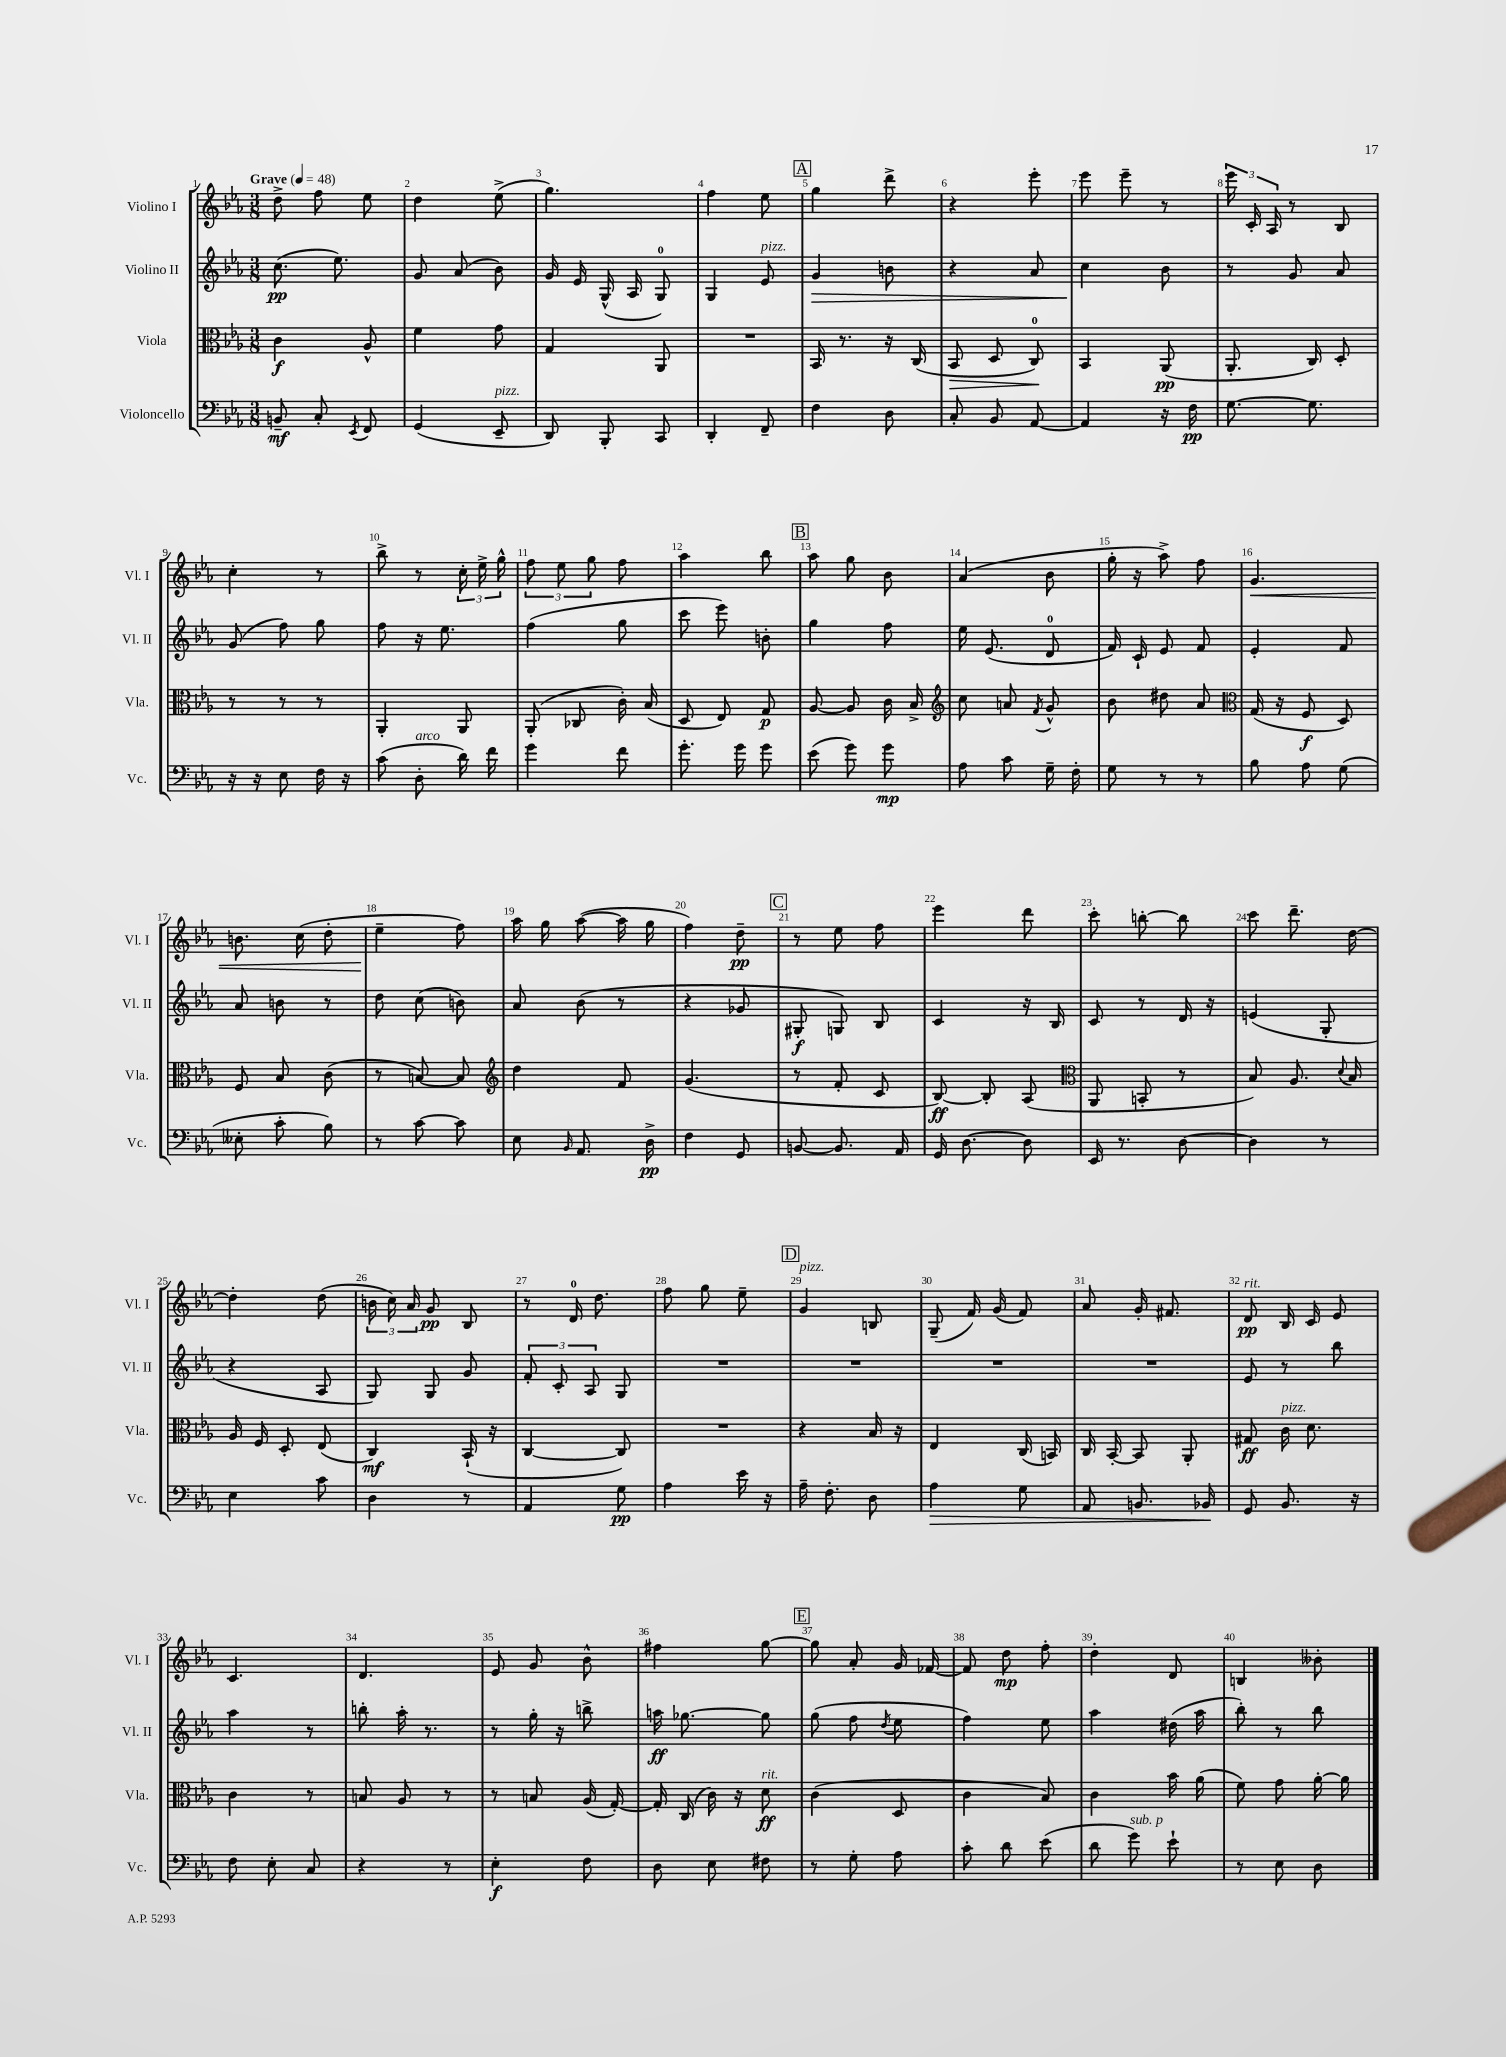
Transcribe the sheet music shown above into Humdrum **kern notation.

**kern	**dynam	**kern	**dynam	**kern	**dynam	**kern	**dynam
*part4	*part4	*part3	*part3	*part2	*part2	*part1	*part1
*staff4	*staff4	*staff3	*staff3	*staff2	*staff2	*staff1	*staff1
*I"Violoncello	*	*I"Viola	*	*I"Violino II	*	*I"Violino I	*
*I'Vc.	*	*I'Vla.	*	*I'Vl. II	*	*I'Vl. I	*
*clefF4	*	*clefC3	*	*clefG2	*	*clefG2	*
*k[b-e-a-]	*	*k[b-e-a-]	*	*k[b-e-a-]	*	*k[b-e-a-]	*
*M3/8	*	*M3/8	*	*M3/8	*	*M3/8	*
*MM48	*	*MM48	*	*MM48	*	*MM48	*
=1	=1	=1	=1	=1	=1	=1	=1
!	!	!	!	!	!	!LO:TX:a:B:t=Grave	!
8BBn~/	mf	4c\	f	(8.cc\	pp	8dd^\	.
8C'/	.	.	.	.	.	8ff\	.
.	.	.	.	8.ee-\)	.	.	.
8qEE-/	.	.	.	.	.	.	.
8FF/	.	8A-^^/	.	.	.	8ee-\	.
=2	=2	=2	=2	=2	=2	=2	=2
(4GG/	.	4f\	.	8g/	.	4dd\	.
.	.	.	.	(8a-/	.	.	.
!LO:TX:a:i:t=pizz.	!	!	!	!	!	!	!
8EE-~/	.	8g\	.	8b-\)	.	(8ee-^\	.
=3	=3	=3	=3	=3	=3	=3	=3
8DD/)	.	4G/	.	16g/	.	4.gg\)	.
.	.	.	.	16e-/	.	.	.
8BBB-'/	.	.	.	(16G^^/	.	.	.
.	.	.	.	16A-/	.	.	.
8CC/	.	8AA-/	.	8G/)	.	.	.
=4	=4	=4	=4	=4	=4	=4	=4
4DD'/	.	4.r	.	4G/	.	4ff\	.
!	!	!	!	!LO:TX:a:i:t=pizz.	!	!	!
8FF~/	.	.	.	8e-/	.	8ee-\	.
!!LO:REH:place=s1:t=A
=5	=5	=5	=5	=5	=5	=5	=5
!	!	!	!	!	!LO:HP:b	!	!
4F\	.	16BB-/	.	4g/	>	4gg\	.
.	.	8.r	.	.	.	.	.
8D\	.	16r	.	8bn\	.	8ddd^\	.
.	.	(16C/	.	.	.	.	.
=6	=6	=6	=6	=6	=6	=6	=6
!	!	!	!LO:HP:b	!	!	!	!
8C'/	.	8BB-/	>	4r	.	4r	.
8BB-/	.	8D/	.	.	.	.	.
[8AA-/	.	8C/)	.	8a-/	.	8eee-'\	.
.	.	.	]	.	.	.	.
=7	=7	=7	=7	=7	=7	=7	=7
4AA-/]	.	4BB-/	.	4cc\	.	8eee-\	.
.	.	.	.	.	.	8eee-~\	.
16r	.	(8AA-/	pp	8b-\	]	8r	.
16F\	pp	.	.	.	.	.	.
=8	=8	=8	=8	=8	=8	=8	=8
[8.G\	.	8.AA-'/	.	8r	.	24eee-\	.
.	.	.	.	.	.	24c'/	.
.	.	.	.	.	.	24A-/	.
.	.	.	.	8g/	.	8r	.
8.G\]	.	16C/)	.	.	.	.	.
.	.	8D'/	.	8a-/	.	8B-/	.
!!LO:LB:g=z
=9	=9	=9	=9	=9	=9	=9	=9
16r	.	8r	.	(8g/	.	4cc'\	.
16r	.	.	.	.	.	.	.
8E-\	.	8r	.	8ff\)	.	.	.
16F\	.	8r	.	8gg\	.	8r	.
16r	.	.	.	.	.	.	.
=10	=10	=10	=10	=10	=10	=10	=10
(8c\	.	4AA-'/	.	8ff\	.	8bb-^\	.
!LO:TX:a:i:t=arco	!	!	!	!	!	!	!
8D'\	.	.	.	16r	.	8r	.
.	.	.	.	8.ee-\	.	.	.
16d\)	.	8AA-/	.	.	.	24cc'\	.
.	.	.	.	.	.	24ee-^\	.
16f\	.	.	.	.	.	.	.
.	.	.	.	.	.	24gg^^\	.
=11	=11	=11	=11	=11	=11	=11	=11
4g\	.	(8AA-'/	.	(4ff\	.	12ff\	.
.	.	.	.	.	.	12ee-\	.
.	.	8C-X/	.	.	.	.	.
.	.	.	.	.	.	12gg\	.
8f\	.	16c'\)	.	8gg\	.	8ff\	.
.	.	(16B-/	.	.	.	.	.
=12	=12	=12	=12	=12	=12	=12	=12
8.g'\	.	8D/	.	8ccc\	.	4aa-\	.
.	.	8E-/)	.	8eee-\)	.	.	.
16g\	.	.	.	.	.	.	.
8g\	.	8G/	p	8bn'\	.	8bb-\	.
!!LO:REH:place=s1:t=B
=13	=13	=13	=13	=13	=13	=13	=13
(8e-\	.	[8A-/	.	4gg\	.	8aa-\	.
8g\)	.	8A-/]	.	.	.	8gg\	.
8g\	mp	16c\	.	8ff\	.	8b-\	.
.	.	16B-^/	.	.	.	.	.
=14	=14	=14	=14	=14	=14	=14	=14
*	*	*clefG2	*	*	*	*	*
8A-\	.	8cc\	.	16ee-\	.	(4a-/	.
.	.	.	.	(8.e-/	.	.	.
8c\	.	8an/	.	.	.	.	.
.	.	8qf/	.	.	.	.	.
16G~\	.	8g^^/	.	8d/	.	8b-\	.
16F'\	.	.	.	.	.	.	.
=15	=15	=15	=15	=15	=15	=15	=15
8G\	.	8b-\	.	16f/)	.	16gg'\	.
.	.	.	.	16c`/	.	16r	.
8r	.	8dd#X\	.	8e-/	.	8aa-^\)	.
8r	.	8a-/	.	8f/	.	8ff\	.
=16	=16	=16	=16	=16	=16	=16	=16
*	*	*clefC3	*	*	*	*	*
!	!	!	!	!	!	!	!LO:HP:b
8B-\	.	(16G/	.	4e-'/	.	4.g/	<
.	.	16r	.	.	.	.	.
8A-\	.	8F/	f	.	.	.	.
(8G\	.	8D/)	.	8f/	.	.	.
!!LO:LB:g=z
=17	=17	=17	=17	=17	=17	=17	=17
8E--X'\	.	8F/	.	8a-/	.	8.bn\	.
8c'\	.	8B-/	.	8bn\	.	.	.
.	.	.	.	.	.	(16cc\	.
8B-\)	.	(8c\	.	8r	.	8dd'\	.
=18	=18	=18	=18	=18	=18	=18	=18
8r	.	8r	.	8dd\	.	4ee-~\	.
[8c\	.	[8Bn/)	.	(8cc\	.	.	.
8c\]	.	8B/]	.	8bn\)	.	8ff\)	[
=19	=19	=19	=19	=19	=19	=19	=19
*	*	*clefG2	*	*	*	*	*
8E-\	.	4dd\	.	8a-/	.	16aa-\	.
.	.	.	.	.	.	16gg\	.
16qqBB-/	.	.	.	.	.	.	.
8.AA-/	.	.	.	(8b-\	.	([8aa-\	.
.	.	8f/	.	8r	.	16aa-\]	.
16D^\	pp	.	.	.	.	16gg\	.
=20	=20	=20	=20	=20	=20	=20	=20
4F\	.	(4.g/	.	4r	.	4ff\)	.
8GG/	.	.	.	8g-X/	.	8dd~\	pp
!!LO:REH:place=s1:t=C
=21	=21	=21	=21	=21	=21	=21	=21
[8BBn/	.	8r	.	8G#X'/	f	8r	.
8.BB/]	.	8f'/	.	8Gn/)	.	8ee-\	.
.	.	8c/	.	8B-/	.	8ff\	.
16AA-/	.	.	.	.	.	.	.
=22	=22	=22	=22	=22	=22	=22	=22
16GG/	.	[8B-/)	ff	4c/	.	4eee-\	.
[8.D\	.	.	.	.	.	.	.
.	.	8B-'/]	.	.	.	.	.
8D\]	.	(8A-/	.	16r	.	8ddd\	.
.	.	.	.	16B-/	.	.	.
=23	=23	=23	=23	=23	=23	=23	=23
*	*	*clefC3	*	*	*	*	*
16EE-/	.	8AA-/	.	8c/	.	8ccc'\	.
8.r	.	.	.	.	.	.	.
.	.	8BBn'/	.	8r	.	[8bbn'\	.
[8D\	.	8r	.	16d/	.	8bb\]	.
.	.	.	.	16r	.	.	.
=24	=24	=24	=24	=24	=24	=24	=24
4D\]	.	8B-/)	.	(4en/	.	8ccc\	.
.	.	8.A-/	.	.	.	8.ddd~\	.
8r	.	.	.	8G'/	.	.	.
.	.	8qqd/	.	.	.	.	.
.	.	16B-/	.	.	.	[16dd\	.
!!LO:LB:g=z
=25	=25	=25	=25	=25	=25	=25	=25
4E-\	.	16A-/	.	4r	.	4dd'\]	.
.	.	16F/	.	.	.	.	.
.	.	8D'/	.	.	.	.	.
8c\	.	(8E-/	.	8A-/	.	(8dd\	.
=26	=26	=26	=26	=26	=26	=26	=26
4D\	.	4C/)	mf	8G/)	.	24bn\	.
.	.	.	.	.	.	24cc\)	.
.	.	.	.	.	.	24a-/	.
.	.	.	.	8G/	.	8g/	pp
8r	.	(16BB-`/	.	8g/	.	8B-/	.
.	.	16r	.	.	.	.	.
=27	=27	=27	=27	=27	=27	=27	=27
4AA-/	.	[4C/	.	12f'/	.	8r	.
.	.	.	.	12c'/	.	.	.
.	.	.	.	.	.	16d/	.
.	.	.	.	12A-/	.	.	.
.	.	.	.	.	.	8.dd\	.
8G\	pp	8C/])	.	8G/	.	.	.
=28	=28	=28	=28	=28	=28	=28	=28
4A-\	.	4.r	.	4.r	.	8ff\	.
.	.	.	.	.	.	8gg\	.
16e-\	.	.	.	.	.	8ee-~\	.
16r	.	.	.	.	.	.	.
!!LO:REH:place=s1:t=D
=29	=29	=29	=29	=29	=29	=29	=29
!	!	!	!	!	!	!LO:TX:a:i:t=pizz.	!
16A-~\	.	4r	.	4.r	.	4g/	.
8.F'\	.	.	.	.	.	.	.
8D\	.	16B-/	.	.	.	8Bn/	.
.	.	16r	.	.	.	.	.
=30	=30	=30	=30	=30	=30	=30	=30
!	!LO:HP:b	!	!	!	!	!	!
4A-\	>	4E-/	.	4.r	.	(8G~/	.
.	.	.	.	.	.	16f/)	.
.	.	.	.	.	.	(16g/	.
8G\	.	(16C/	.	.	.	8f/)	.
.	.	16BBn/)	.	.	.	.	.
=31	=31	=31	=31	=31	=31	=31	=31
8AA-/	.	16C/	.	4.r	.	8a-/	.
.	.	[16BB-'/	.	.	.	.	.
8.BBn/	.	8BB-/]	.	.	.	16g'/	.
.	.	.	.	.	.	8.f#X/	.
.	.	8AA-'/	.	.	.	.	.
16BB-X/	.	.	.	.	.	.	.
.	]	.	.	.	.	.	.
=32	=32	=32	=32	=32	=32	=32	=32
!	!	!	!	!	!	!LO:TX:a:i:t=rit.	!
8GG/	.	8G#X/	ff	8e-/	.	8d/	pp
!	!	!LO:TX:a:i:t=pizz.	!	!	!	!	!
8.BB-/	.	16c\	.	8r	.	16B-/	.
.	.	8.d\	.	.	.	16c/	.
.	.	.	.	8bb-\	.	8e-/	.
16r	.	.	.	.	.	.	.
!!LO:LB:g=z
=33	=33	=33	=33	=33	=33	=33	=33
8F\	.	4c\	.	4aa-\	.	4.c/	.
8E-'\	.	.	.	.	.	.	.
8C/	.	8r	.	8r	.	.	.
=34	=34	=34	=34	=34	=34	=34	=34
4r	.	8Bn/	.	8bbn'\	.	4.d/	.
.	.	8A-/	.	16aa-'\	.	.	.
.	.	.	.	8.r	.	.	.
8r	.	8r	.	.	.	.	.
=35	=35	=35	=35	=35	=35	=35	=35
4E-'\	f	8r	.	8r	.	8e-/	.
.	.	8Bn/	.	16gg'\	.	8g/	.
.	.	.	.	16r	.	.	.
8F\	.	(16A-/	.	8bbn^\	.	8b-^^\	.
.	.	[16G'/)	.	.	.	.	.
=36	=36	=36	=36	=36	=36	=36	=36
8D\	.	16G'/]	.	16aan\	ff	4ff#X\	.
.	.	(16C/	.	[8.gg-X\	.	.	.
8E-\	.	16c\)	.	.	.	.	.
.	.	16r	.	.	.	.	.
!	!	!LO:TX:a:i:t=rit.	!	!	!	!	!
8F#X\	.	8d\	ff	8gg-\]	.	[8gg\	.
!!LO:REH:place=s1:t=E
=37	=37	=37	=37	=37	=37	=37	=37
8r	.	(4c\	.	(8gg\	.	8gg\]	.
8G'\	.	.	.	8ff\	.	8a-'/	.
.	.	.	.	8qdd/	.	.	.
8A-\	.	8D/	.	8ee-\	.	16g/	.
.	.	.	.	.	.	[16f-X/	.
=38	=38	=38	=38	=38	=38	=38	=38
8c'\	.	4c\	.	4ff\)	.	8f-/]	.
8d\	.	.	.	.	.	8dd\	mp
(8e-\	.	8B-/)	.	8ee-\	.	8ff'\	.
=39	=39	=39	=39	=39	=39	=39	=39
8d\	.	4c\	.	4aa-\	.	4dd'\	.
!LO:TX:a:i:t=sub. p	!	!	!	!	!	!	!
8g\)	.	.	.	.	.	.	.
8e-`\	.	16b-\	.	(16dd#X\	.	8d/	.
.	.	(16a-\	.	16aa-\	.	.	.
=40	=40	=40	=40	=40	=40	=40	=40
8r	.	8f\)	.	8bb-'\)	.	4Bn/	.
8E-\	.	8g\	.	8r	.	.	.
8D\	.	[16a-'\	.	8bb-\	.	8b--X'\	.
.	.	16a-\]	.	.	.	.	.
==	==	==	==	==	==	==	==
*-	*-	*-	*-	*-	*-	*-	*-
